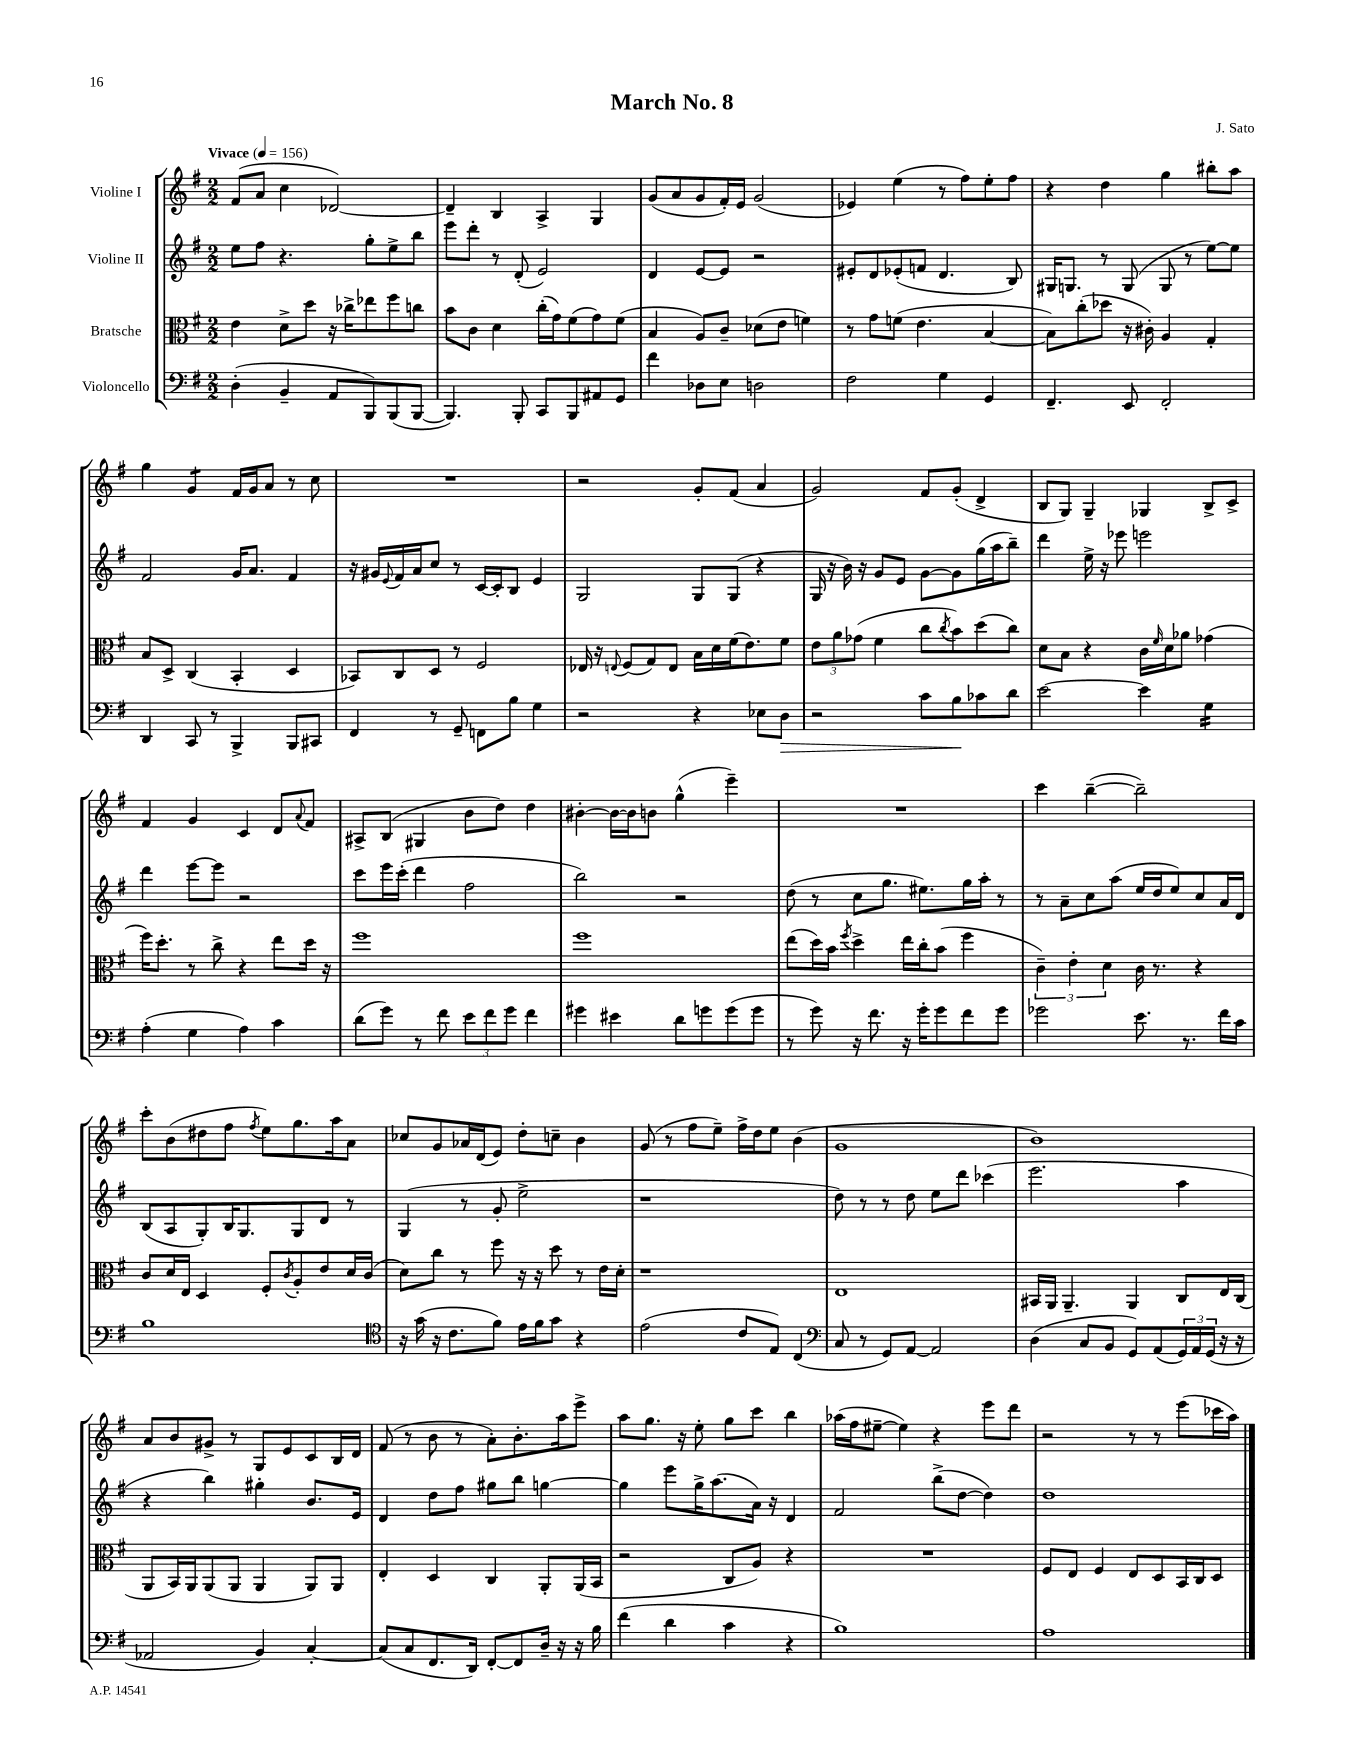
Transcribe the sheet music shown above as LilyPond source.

\header { title = "March No. 8" composer = "J. Sato" }
<<
\new StaffGroup <<
\new Staff = "s0" \with { instrumentName = "Violine I" } {
    \clef treble \key g \major \numericTimeSignature \time 2/2 \tempo "Vivace" 4 = 156
    fis'8( a'8 c''4 des'2~) |
    des'4-- b4 a4-> g4 |
    g'8( a'8 g'8 fis'16-.) e'16 g'2( |
    ees'4) e''4( r8 fis''8) e''8-. fis''8 |
    r4 d''4 g''4 bis''8-. a''8 |
    g''4 g'4:8 fis'16 g'16 a'8 r8 c''8 |
    R1 |
    r2 g'8-. fis'8( a'4 |
    g'2) fis'8 g'8-.( d'4-> |
    b8 g8) g4-- ges4 b8-> c'8-> |
    fis'4 g'4 c'4 d'8 \appoggiatura { a'8 } fis'8 |
    ais8-> b8( gis4 b'8 d''8) d''4 |
    bis'4~-. bis'16~ bis'16 b'8 g''4-^( e'''4--) |
    R1 |
    c'''4 b''4~--( b''2--) |
    c'''8-. b'8( dis''8 fis''8 \acciaccatura { fis''8 } e''8) g''8. a''16 a'8 |
    ces''8 g'8 aes'16 d'16( e'8) d''8-. c''8-- b'4 |
    g'8( r8 fis''8 e''8--) fis''16-> d''16 e''8 b'4( |
    g'1 |
    b'1) |
    a'8 b'8 gis'8-> r8 g8 e'8 c'8 b16 d'16 |
    fis'8( r8 b'8 r8 a'8-.) b'8.-. a''16 e'''8-> |
    a''8 g''8. r16 e''8-. g''8 c'''8 b''4 |
    aes''16( fis''16 eis''8~-- eis''4) r4 e'''8 d'''8 |
    r2 r8 r8 e'''8( ces'''16 a''16) \bar "|." |
}
\new Staff = "s1" \with { instrumentName = "Violine II" } {
    \clef treble \key g \major \numericTimeSignature \time 2/2
    e''8 fis''8 r4. g''8-. e''8-> b''8 |
    e'''8 d'''8-. r8 d'8-.( e'2) |
    d'4 e'8~ e'8 r2 |
    eis'8-. d'8 ees'8-.( f'8 d'4. b8) |
    gis16 g8. r8 g8( g8 r8 e''8~) e''8 |
    fis'2 g'16 a'8. fis'4 |
    r16 gis'16 \appoggiatura { e'8 } fis'16 a'16 c''8 r8 c'16~ c'16-. b8 e'4 |
    g2 g8 g8( r4 |
    g16 r16 b'16) r16 g'8 e'8 g'8~ g'8 g''16( a''16 b''8--) |
    d'''4 e''16-> r16 ees'''8 e'''2 |
    d'''4 e'''8~ e'''8 r2 |
    c'''8 e'''16 c'''16-.( d'''4 fis''2 |
    b''2) r2 |
    d''8( r8 c''8 g''8. eis''8.) g''16 a''16-. r8 |
    r8 a'8-- c''8 a''8( e''16 d''16 e''8) c''8 a'16 d'16 |
    b8( a8 g8-.) b16 g8. g8 d'8 r8 |
    g4( r8 g'8-. e''2-> |
    r1 |
    d''8) r8 r8 d''8 e''8 d'''8 ces'''4( |
    e'''2. a''4 |
    r4 b''4) gis''4-. b'8. e'16 |
    d'4 d''8 fis''8 gis''8 b''8 g''4~ |
    g''4 e'''8 g''16-> a''8.( a'16) r16 d'4 |
    fis'2 b''8->( d''8~ d''4) |
    d''1 \bar "|." |
}
\new Staff = "s2" \with { instrumentName = "Bratsche" } {
    \clef alto \key g \major \numericTimeSignature \time 2/2
    e'4 d'8-> d''8 r16 ces''16-> ees''8 fis''8 c''8 |
    b'8 c'8 d'4 c''16-.( g'16) fis'8( g'8) fis'8( |
    b4 a8) c'8-- des'8( e'8 f'4) |
    r8 g'8 f'8( e'4. b4~ |
    b8) c''8-.( des''8 r16 cis'16-.) a4 g4-. |
    b8 d8-> c4( b,4-. d4 |
    bes,8) c8 d8 r8 fis2 |
    ees16 r16 \appoggiatura { e8 } fis8( g8) e8 b16 d'16 fis'16( e'8.) fis'8 |
    \tuplet 3/2 { e'8 a'8 ges'8( } fis'4 c''8 \acciaccatura { c''8 } b'8) d''8( c''8) |
    d'8 b8 r4 c'16 \grace { fis'16 } d'16 aes'8 ges'4( |
    fis''16) d''8.-. r8 c''8-> r4 e''8 d''16 r16 |
    fis''1 |
    fis''1 |
    e''8( d''16) b'16 \acciaccatura { fis''8 } d''4-> e''16 c''16-. b'8( fis''4 |
    \tuplet 3/2 { c'4--) e'4-. d'4 } c'16 r8. r4 |
    c'8 d'16 e16 d4 fis8-. \acciaccatura { c'8 } a8-. e'8 d'16 c'16( |
    d'8) c''8 r8 fis''8 r16 r16 d''8 r8 e'16 d'16-. |
    r1 |
    e1 |
    bis,16 a,16 a,4.-- a,4 c8 e16 c16( |
    a,8 b,16) a,16 a,8( a,8 a,4 a,8) a,8 |
    e4-. d4 c4 a,8-. a,16( b,16 |
    r2 c8 a8) r4 |
    R1 |
    fis8 e8 fis4 e8 d8 b,16 c16 d8 \bar "|." |
}
\new Staff = "s3" \with { instrumentName = "Violoncello" } {
    \clef bass \key g \major \numericTimeSignature \time 2/2
    d4-.( b,4-- a,8 b,,8) b,,8( b,,8~ |
    b,,4.) b,,8-. c,8 b,,8 ais,8 g,8 |
    fis'4 des8 e8 d2 |
    fis2 g4 g,4 |
    fis,4.-- e,8 fis,2-. |
    d,4 c,8 r8 b,,4-> b,,8 cis,8 |
    fis,4 r8 g,8-- f,8 b8 g4 |
    r2 r4 ees8 d8\> |
    r2 c'8 b8\! ces'8 d'8 |
    e'2~ e'4 g4:16 |
    a4-.( g4 a4) c'4 |
    d'8( g'8) r8 fis'8 \tuplet 3/2 { e'8 fis'8 g'8 } fis'4 |
    gis'4 eis'4 d'8 g'8 g'8( g'8 |
    r8 g'8) r16 fis'8. r16 g'16-. g'8 fis'8 g'8 |
    ges'2 e'8. r8. fis'16 c'16 |
    b1 |
    \clef tenor r16 g'16( r16 c'8. fis'8) e'16 fis'16 g'8 r4 |
    e'2( c'8 e8) c4( |
    \clef bass c8 r8 g,8) a,8~ a,2 |
    d4( c8 b,8 g,8) a,8( \tuplet 3/2 { g,16) a,16 g,16( } r16 r16 |
    aes,2 b,4) c4~-. |
    c8( c8 fis,8. d,16) fis,8~-. fis,8 d16-- r16 r16 b16 |
    fis'4( d'4 c'4 r4 |
    b1) |
    a1 \bar "|." |
}
>>
>>
\layout { \context { \Score \remove "Bar_number_engraver" } }
